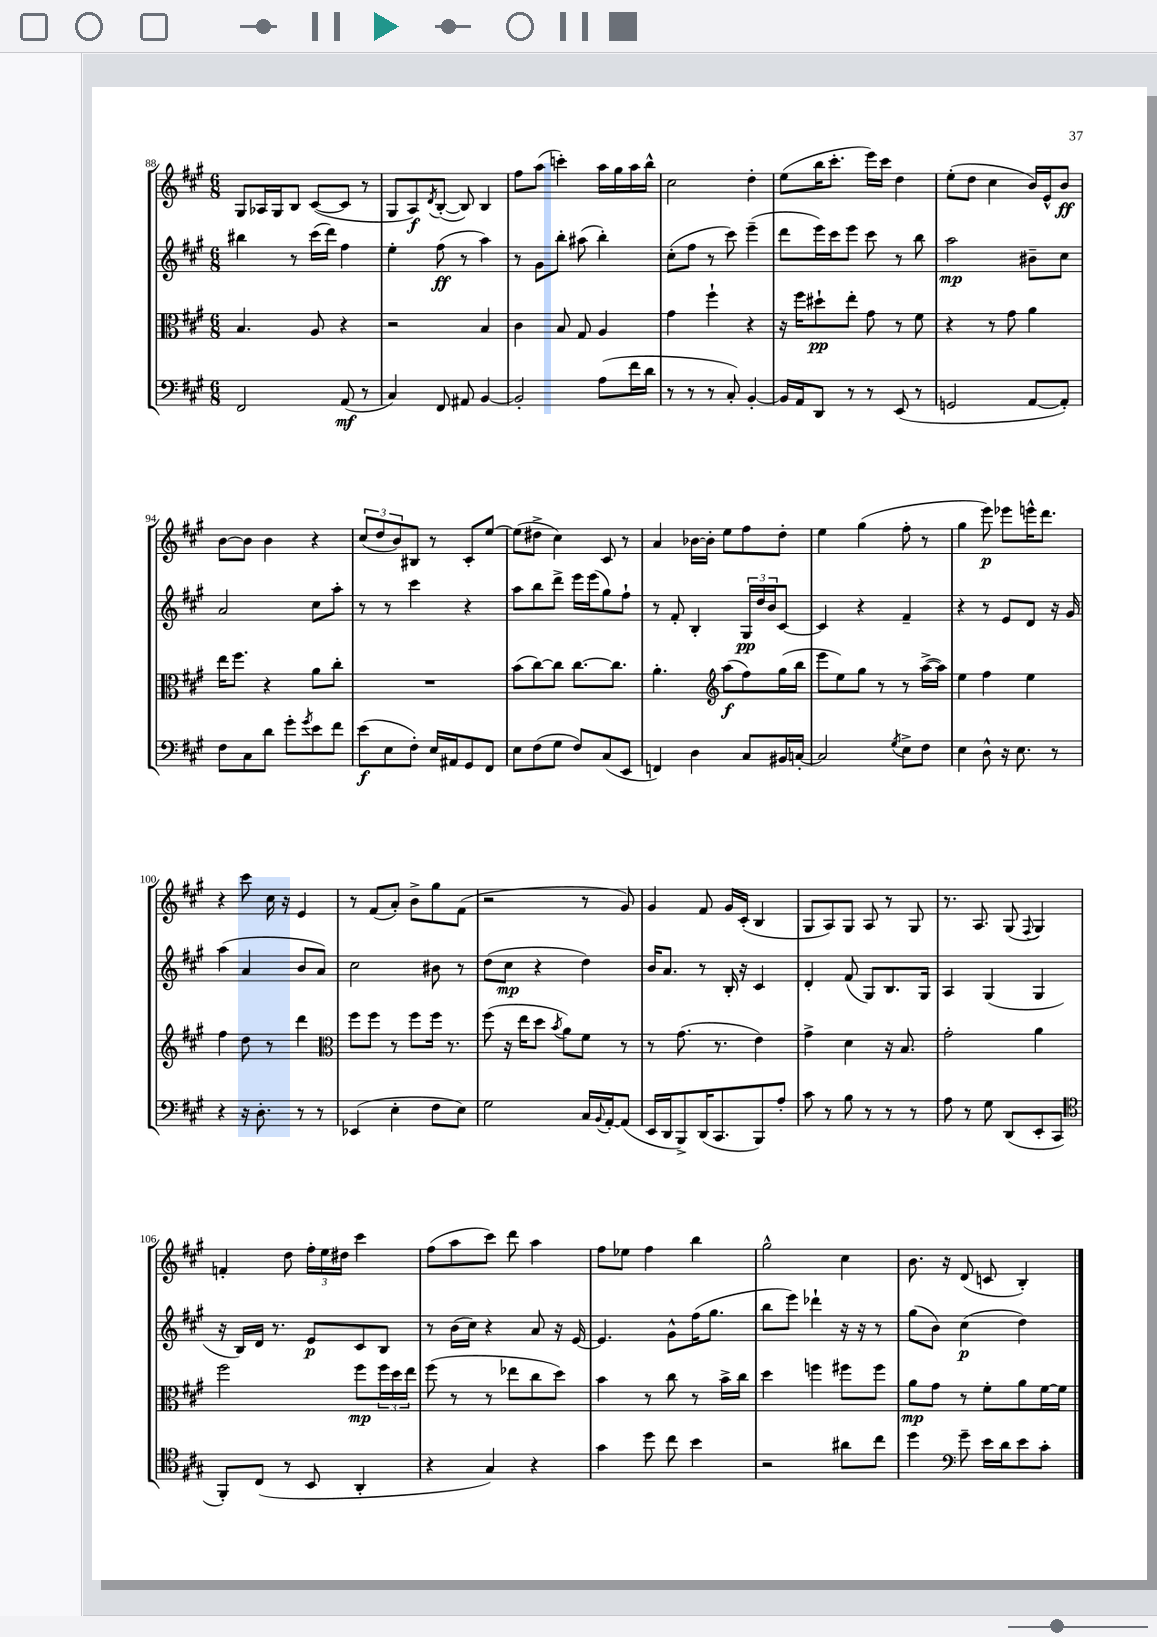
<<
\new StaffGroup <<
\new Staff = "s0" {
    \clef treble \key a \major \numericTimeSignature \time 6/8
    gis8 aes16 gis16 b8 cis'8~( cis'8 r8 |
    gis8 a8\f) \acciaccatura { d'8 } b8~-.( b8) b4 |
    fis''8 a''8( c'''4-.) a''16 gis''16 a''16 b''16-^ |
    cis''2 d''4-. |
    e''8( b''16 cis'''8.-. e'''16) cis'''16 d''4 |
    e''8-.( d''8 cis''4 b'16) e'16-^ b'8\ff |
    b'8~ b'8 b'4 r4 |
    \tuplet 3/2 { cis''8( d''8 b'8) } bis8 r8 cis'8-. e''8~ |
    e''8( dis''8-> cis''4) cis'8 r8 |
    a'4 bes'16~ bes'16-. e''8 fis''8 d''8-. |
    e''4 gis''4( fis''8-. r8 |
    gis''4 e'''8\p) ees'''8 e'''16-^ d'''8. |
    r4 cis'''8 cis''16 r16 e'4 |
    r8 fis'8( a'8-.) b'8-> gis''8 fis'8( |
    r2 r8 gis'8) |
    gis'4 fis'8 gis'16 cis'16-.( b4 |
    gis8 a8) gis8 a8 r8 gis8 |
    r8. a8. gis8( \appoggiatura { fis8 } gis4) |
    f'4-. d''8 \tuplet 3/2 { fis''16-. e''16 dis''16 } cis'''4 |
    fis''8( a''8 cis'''8) d'''8 a''4 |
    fis''8 ees''8 fis''4 b''4 |
    gis''2-^ cis''4 |
    b'8. r16 d'8( c'8 b4-.) \bar "|." |
}
\new Staff = "s1" {
    \clef treble \key a \major \numericTimeSignature \time 6/8
    bis''4 r8 cis'''16( d'''16) fis''4 |
    e''4-. fis''8\ff( r8 a''4) |
    r8 gis'8 b''8-. ais''8( b''4-.) |
    cis''8-.( fis''8 r8 cis'''8) e'''4--( |
    d'''8 e'''16) cis'''16 e'''8 cis'''8 r8 b''8 |
    a''2\mp bis'8-- cis''8 |
    a'2 cis''8 a''8-. |
    r8 r8 cis'''4 r4 |
    a''8 b''8 d'''8-> e'''16 e'''16( gis''8) fis''8-! |
    r8 fis'8-. b4-. \tuplet 3/2 { gis16\pp d''16 b'16 } cis'8~ |
    cis'4 r4 fis'4-- |
    r4 r8 e'8 d'8 r16 gis'16 |
    a''4( a'4 b'8 a'8) |
    cis''2 bis'8 r8 |
    d''8( cis''8\mp r4 d''4) |
    b'16 a'8. r8 b16-. r16 cis'4 |
    d'4-. fis'8( gis8) b8. gis16 |
    a4 gis4( gis4 |
    r16 b16) d'16 r8. e'8\p cis'8 b8 |
    r8 b'16( cis''16) r4 a'8 r16 e'16~ |
    e'4. gis'8-^ fis''16( gis''8. |
    b''8 e'''8) des'''4-! r16 r16 r8 |
    gis''8( b'8) cis''4\p( d''4) \bar "|." |
}
\new Staff = "s2" {
    \clef alto \key a \major \numericTimeSignature \time 6/8
    b4. a8 r4 |
    r2 b4 |
    cis'4 b8 gis8 a4 |
    gis'4 fis''4-! r4 |
    r16 fis''16 dis''8-!\pp e''8-. gis'8 r8 fis'8 |
    r4 r8 gis'8 a'4 |
    e''16 fis''8. r4 a'8 cis''8-. |
    R2. |
    b'8( cis''8~) cis''8 cis''8.~ cis''8. |
    a'4.-. \clef treble a''8\f( fis''8) gis''16( b''16 |
    e'''8 e''8) gis''8 r8 r8 a''16~->( a''16) |
    e''4 fis''4 e''4 |
    fis''4 d''8 r8 d'''4 |
    \clef alto fis''8 fis''8 r8 fis''8 fis''16 r8. |
    fis''8( r16 e''16 d''8 \acciaccatura { b'8 } a'8) fis'8 r8 |
    r8 gis'8.( r8. e'4) |
    gis'4-> d'4 r16 b8. |
    gis'2-. a'4 |
    fis''2 fis''8\mp \tuplet 3/2 { fis''16 d''16 e''16 } |
    fis''8( r8 r8 ees''8 cis''8 d''8) |
    b'4 r8 cis''8 r8 b'16-> cis''16 |
    d''4 f''4 fis''8 fis''8 |
    a'8\mp gis'8 r8 fis'8-. a'8 fis'16~ fis'16 \bar "|." |
}
\new Staff = "s3" {
    \clef bass \key a \major \numericTimeSignature \time 6/8
    fis,2 a,8\mf( r8 |
    cis4) fis,8 ais,8 b,4~ |
    b,2-. a8( fis'16 d'16 |
    r8 r8 r8 cis8-.) b,4~-. |
    b,16 a,16 d,8 r8 r8 e,8( r8 |
    g,2 a,8~ a,8-.) |
    fis8 cis8 d'8 gis'8-. \acciaccatura { gis'8 } e'8 fis'8 |
    e'8\f( e8 fis8-.) e16 ais,16 gis,8 fis,8 |
    e8 fis8( gis8 fis8) cis8( e,8 |
    f,4) d4 cis8 bis,16 c16~-. |
    c2 \acciaccatura { gis8 } e8-> fis8 |
    e4 d8-^ r16 e8. r8 |
    r4 r16 d8.-. r8 r8 |
    ees,4( e4-. fis8 e8) |
    gis2 cis16 \appoggiatura { b,8 } a,16~-. a,8( |
    e,16 d,16 b,,8->) d,16( cis,8. b,,8) a8-. |
    cis'8 r8 b8 r8 r8 r8 |
    a8 r8 gis8 d,8( e,8-. cis,8 |
    \clef tenor fis,8-.) cis8( r8 b,8 a,4-. |
    r4 gis4) r4 |
    gis'4 d''8 cis''8 b'4 |
    r2 ais'8 cis''8 |
    d''4 \clef bass gis'8-- e'16 d'16 e'8 cis'8-. \bar "|." |
}
>>
>>
\layout { \context { \Score currentBarNumber = #88 } }
